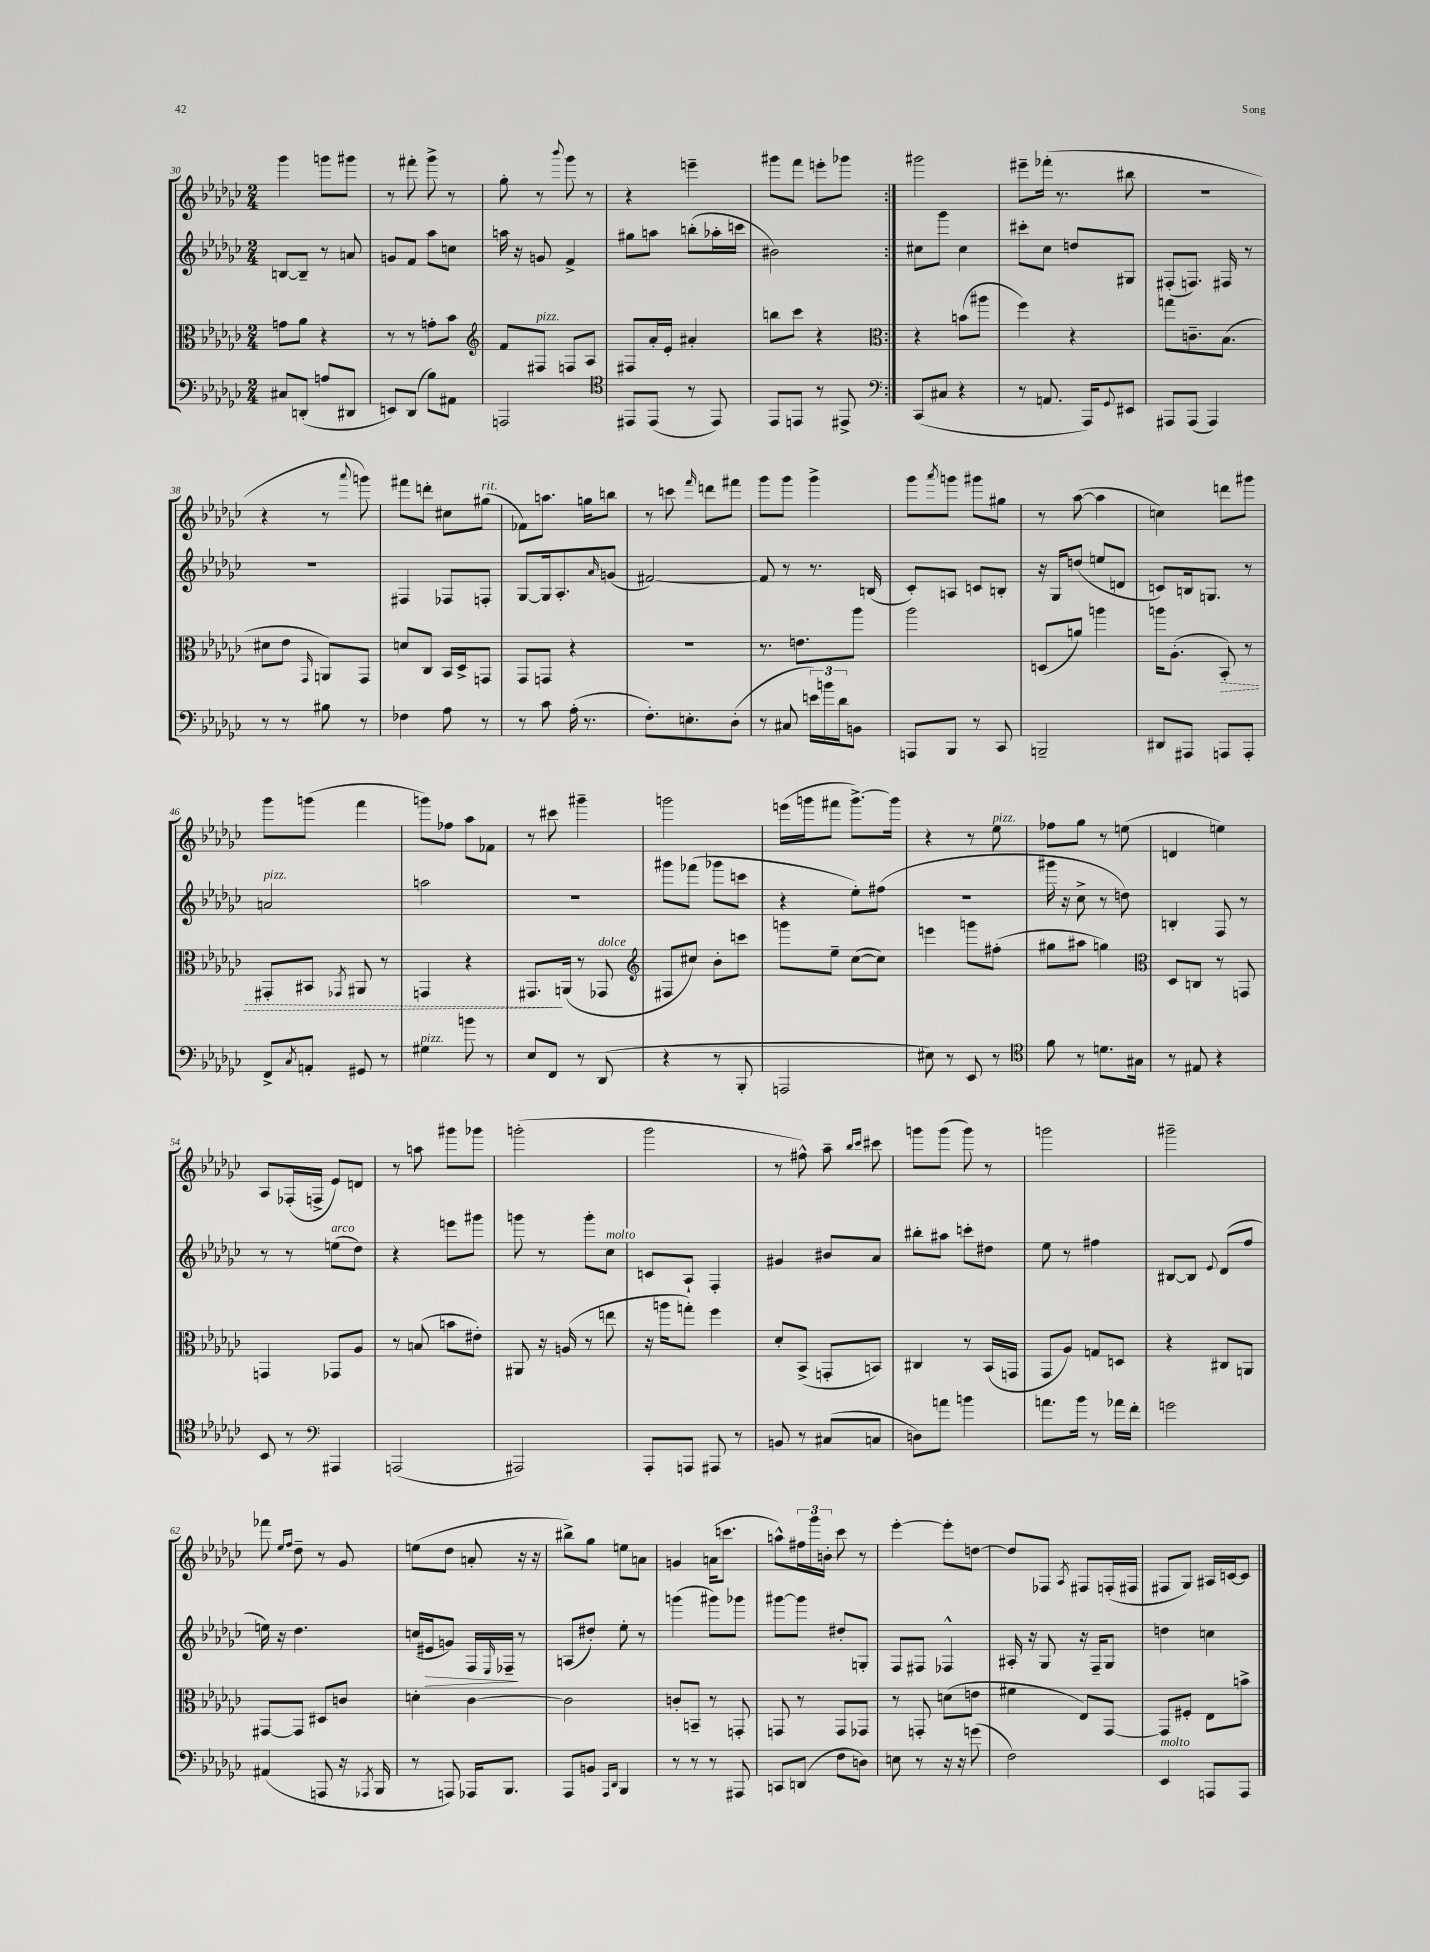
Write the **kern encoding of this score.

**kern	**kern	**dynam	**kern	**dynam	**kern
*part4	*part3	*part3	*part2	*part2	*part1
*staff4	*staff3	*staff3	*staff2	*staff2	*staff1
*clefF4	*clefC3	*	*clefG2	*	*clefG2
*k[b-e-a-d-g-c-]	*k[b-e-a-d-g-c-]	*	*k[b-e-a-d-g-c-]	*	*k[b-e-a-d-g-c-]
*M2/4	*M2/4	*	*M2/4	*	*M2/4
=30	=30	=30	=30	=30	=30
8C#X/L	8gn\L	.	[8Bn/L	.	4ggg-\
(8DDn'/J	8a-\J	.	8B~/J]	.	.
8An/L	4r	.	8r	.	8gggn\L
8DD#X/J	.	.	8an/	.	8ggg#X\J
=31	=31	=31	=31	=31	=31
8EEn/L)	8r	.	8gn/L	.	8r
(8DD-/J	8r	.	8f/J	.	8fff#X'\
8B-\L)	8gn'\L	.	8aa-\L	.	8ggg-^\
8AA#X\J	8b-\J	.	8ccn\J	.	8r
=32	=32	=32	=32	=32	=32
*	*clefG2	*	*	*	*
2AAAn/	8f/L	.	16aan\	.	8gg-'\
.	.	.	16r	.	.
!	!LO:TX:a:i:t=pizz.	!	!	!	!
.	8F#X/J	.	8gn/	.	8r
.	.	.	.	.	8qqbbb-/
.	8Fn/L	.	4f^/	.	8ggg-\
.	8A-/J	.	.	.	8r
=33	=33	=33	=33	=33	=33
*clefC4	*	*	*	*	*
8EE#X/L	8F#X/L	.	8gg#X\L	.	4r
(8EE#/J	16a-'/L	.	8aan\J	.	.
.	16e-'/JJ	.	.	.	.
8r	4a#X'/	.	(8bbn'\L	.	4eeen~\
8EE#/)	.	.	16aa-X'\L	.	.
.	.	.	16cccn\JJ	.	.
=34	=34	=34	=34	=34	=34
8EE-/L	8bbn\L	.	2b#X\)	.	8ggg#X\L
8EEn/J	8ccc-\J	.	.	.	8fff\J
8r	4r	.	.	.	8eeen'\L
8EE#X^/	.	.	.	.	8ggg-X\J
=35:|!	=35:|!	=35:|!	=35:|!	=35:|!	=35:|!
*clefF4	*clefC3	*	*	*	*
(8CC-/L	4r	.	8cc#X\L	.	2ggg#X\
8C#X/J	.	.	8ggg-\J	.	.
4r	(8bn\L	.	4cc#\	.	.
.	8aa#X\J	.	.	.	.
=36	=36	=36	=36	=36	=36
8r	4ff\)	.	8ccc#X'\L	.	8eee#X~\L
8.AAn/	.	.	8cc-\J	.	(16fff-X'\Jk
.	.	.	.	.	8.r
.	4r	.	8ddn/L	.	.
16AAA-/KL)	.	.	.	.	.
8qqGG-/	.	.	.	.	.
8EE#X/J	.	.	8G#X/J	.	8bb#X\
=37	=37	=37	=37	=37	=37
8AAA#X/L	8ggn\L	.	(8F#X'/L	.	2r
(8AAA#/J	8.cn~\	.	8.Fn/J)	.	.
4AAA#/)	.	.	.	.	.
.	(8.B-\J	.	16F#X/	.	.
.	.	.	8r	.	.
!!LO:LB:g=z
=38	=38	=38	=38	=38	=38
8r	8d#X\L	.	2r	.	4r
8r	8e-\J	.	.	.	.
.	16qqGG-/	.	.	.	.
8B#X\	8AAn/L)	.	.	.	8r
.	.	.	.	.	8qqaaa-/
8r	8GG-/J	.	.	.	8gggn\)
=39	=39	=39	=39	=39	=39
4F-X\	8dn/L	.	4F#X/	.	8fff#X\L
.	8C-/J	.	.	.	8dddn'\J
8A-\	16BB-/LL	.	8F-X/L	.	8cc#X\L
.	16D-^/J	.	.	.	.
!	!	!	!	!	!LO:TX:a:i:t=rit.
8r	8GGn/J	.	8Fn'/J	.	(8gg#X\J
=40	=40	=40	=40	=40	=40
8r	8GG-/L	.	[8G-/L	.	8f-X\L)
8c-\	8GGn/J	.	16G-/k]	.	8.aan\J
.	.	.	8.A-'/	.	.
(16A-'\	4r	.	.	.	.
8.r	.	.	.	.	16ggn\KL
.	.	.	16qqa-/	.	.
.	.	.	(8gn/J	.	8bbn\J
=41	=41	=41	=41	=41	=41
8.F'\L)	2r	.	[2f#X/)	.	8r
.	.	.	.	.	8cccn\
8.En'\	.	.	.	.	.
.	.	.	.	.	16qqfff/
.	.	.	.	.	8dddn\L
(8D-'\J	.	.	.	.	8fff#X\J
=42	=42	=42	=42	=42	=42
8r	8.r	.	8f#/]	.	8ggg-\L
8C#X/	.	.	8r	.	8ggg-\J
.	8.en\L	.	.	.	.
24en\LL)	.	.	8.r	.	4ggg-^\
24bn\	.	.	.	.	.
24d-\J	.	.	.	.	.
8BBn\J	8aa-\J	.	.	.	.
.	.	.	(16Bn/	.	.
=43	=43	=43	=43	=43	=43
8AAAn/L	2aa-\	.	8c-'/L)	.	8ggg-\L
.	.	.	.	.	8qaaa-/
8BBB-/J	.	.	8An/J	.	8gggn\J
8r	.	.	8cn/L	.	8ggg#X\L
8CC-/	.	.	8Bn'/J	.	8gg#X\J
=44	=44	=44	=44	=44	=44
2BBBn~/	(8Dn/L	.	16r	.	8r
.	.	.	16G-/KL	.	.
.	8an/J)	.	(8ddn/J	.	([8aa-\
.	4aan\	.	8een/L	.	4aa-\]
.	.	.	8dn/J	.	.
=45	=45	=45	=45	=45	=45
8DD#X/L	16aan\KL	.	8cn/L)	.	4ccn\)
.	(8.A-'\J	.	.	.	.
8AAA#X/J	.	.	16Bn/k	.	.
.	.	.	8.Gn/J	.	.
!	!	!LO:HP:b	!	!	!
8AAAn/L	8BB-'/)	>	.	.	8dddn\L
8AAA'/J	8r	.	8r	.	8ggg#X\J
!!LO:LB:g=z
=46	=46	=46	=46	=46	=46
!	!	!	!LO:TX:a:i:t=pizz.	!	!
8FF^/L	8GG#X'/L	.	2an/	.	8ggg-\L
8qC-/	.	.	.	.	.
8AAn'/J	8BB#X/J	.	.	.	(8gggn\J
.	8qGG-X/	.	.	.	.
8GG#X/	8AA#X/	.	.	.	4fff\
8r	8r	.	.	.	.
=47	=47	=47	=47	=47	=47
!LO:TX:a:i:t=pizz.	!	!	!	!	!
4G#X\	4GGn/	.	2aan\	.	8gggn\L)
.	.	.	.	.	8ff-X\J
8bn\	4r	.	.	.	8aa-\L
8r	.	.	.	.	8f-X\J
=48	=48	=48	=48	=48	=48
8E-/L	8.GG#X/L	.	2r	.	8r
8FF/J	.	.	.	.	8ccc#X\
.	(16AAn/Jk	]	.	.	.
8r	8r	.	.	.	4ggg#X~\
!	!LO:TX:a:i:t=dolce	!	!	!	!
(8DD-/	8GG-X/	.	.	.	.
=49	=49	=49	=49	=49	=49
*	*clefG2	*	*	*	*
4r	8F#X/L	.	8ggg#X\L	.	2gggn\
.	8cc#X/J)	.	(8fff-X\J	.	.
8r	8b-'\L	.	8ggg-X\L	.	.
8BBB-'/	8cccn\J	.	8cccn\J	.	.
=50	=50	=50	=50	=50	=50
2AAAn/	8gggn\L	.	4r	.	(16eeen\LL
.	.	.	.	.	16gggn\J
.	8ee-~\J	.	.	.	8fff#X\J
.	([8cc-\L	.	8ee-'\L)	.	[8.ggg^\L)
.	8cc-\J])	.	(8ff#X\J	.	.
.	.	.	.	.	16ggg\Jk]
=51	=51	=51	=51	=51	=51
8E#X\)	4eeen\	.	2r	.	4r
8r	.	.	.	.	.
8EE-/	8gggn\L	.	.	.	8r
!	!	!	!	!	!LO:TX:a:i:t=pizz.
8r	(8ff#X'\J	.	.	.	8ee-\
=52	=52	=52	=52	=52	=52
*clefC4	*	*	*	*	*
8f\	8gg#X\L	.	16ggg#X\	.	8ff-X\L
.	.	.	16r	.	.
8r	8aa#X\J	.	8cc-^\	.	8gg-\J
8.dn\L	4ggn\)	.	8r	.	8r
.	.	.	8ddn\)	.	(8een\
16G#X\Jk	.	.	.	.	.
=53	=53	=53	=53	=53	=53
*	*clefC3	*	*	*	*
8r	8D-/L	.	4Bn'/	.	4dn/
8E#X/	8Cn/J	.	.	.	.
4r	8r	.	8F/	.	4een\)
.	8GGn/	.	8r	.	.
!!LO:LB:g=z
=54	=54	=54	=54	=54	=54
8BB-/	4GGn/	.	8r	.	8A-/L
8r	.	.	8r	.	(16F-X'/L
.	.	.	.	.	16Fn^/JJ
*clefF4	*	*	*	*	*
!	!	!	!LO:TX:a:i:t=arco	!	!
4AAA#X/	8GG-X/L	.	(8een\L	.	8e-/L)
.	8A-/J	.	8dd-\J)	.	8dn/J
=55	=55	=55	=55	=55	=55
(2AAAn/	8r	.	4r	.	8r
.	(8Bn/	.	.	.	8aan\
.	8bn\L	.	8eeen\L	.	8ggg#X\L
.	8e#X'\J)	.	8ggg#X\J	.	8ggg-X\J
=56	=56	=56	=56	=56	=56
2AAA#X/)	8AA#X/	.	8gggn\	.	(2gggn'\
.	16r	.	8r	.	.
.	(16An/	.	.	.	.
.	8r	.	8ggg'\L	.	.
!	!	!	!LO:TX:a:i:t=molto	!	!
.	8een\	.	8cc-\J	.	.
=57	=57	=57	=57	=57	=57
8AAA-'/L	16r	.	8cn/L	.	2ggg-\
.	16aan\KL	.	.	.	.
8AAAn/J	8ggn'\J)	.	8A-`/J	.	.
8AAA#X/	4ff\	.	4F'/	.	.
8r	.	.	.	.	.
=58	=58	=58	=58	=58	=58
8BBn/	8d-'/L	.	4g#X/	.	8r
8r	(8BB-^/J	.	.	.	8ff#X^^\)
(8C#X/L	8GGn'/L	.	8b#X/L	.	8aa-~\
.	.	.	.	.	16qqbb-/LL
.	.	.	.	.	16qqccc-/JJ
8Cn/J	8BBn/J)	.	8a-/J	.	8ccc#X\
=59	=59	=59	=59	=59	=59
8Dn\L)	4C#X/	.	8bb#X'\L	.	8gggn\L
8an\J	.	.	8aa#X\J	.	(8ggg\J
4bn\	8r	.	8cccn'\L	.	8ggg\)
.	(16BB-/LL	.	8dd#X\J	.	8r
.	16GGn/JJ	.	.	.	.
=60	=60	=60	=60	=60	=60
8.an\L	8GG-/L	.	8ee-\	.	2gggn\
.	8A-/J)	.	8r	.	.
16b-\Jk	.	.	.	.	.
8r	8Gn/L	.	4ff#X\	.	.
16a-X\LL	8Dn/J	.	.	.	.
16f'\JJ	.	.	.	.	.
=61	=61	=61	=61	=61	=61
2gn\	4r	.	[8B#X/L	.	2ggg#X~\
.	.	.	8B#/J]	.	.
.	.	.	8qqe-/	.	.
.	8C#X/L	.	(8d-/L	.	.
.	8AAn/J	.	8ff/J	.	.
!!LO:LB:g=z
=62	=62	=62	=62	=62	=62
(4AA#X/	[8GG#X/L	.	16een\)	.	8fff-X\
.	.	.	16r	.	.
.	.	.	.	.	16qqee-/LL
.	.	.	.	.	16qqff/JJ
.	8GG#/J]	.	4.dd-\	.	8dd-~\
8AAAn/	8D#X/L	.	.	.	8r
16r	8cn/J	.	.	.	8g-/
8qAAA-X/	.	.	.	.	.
16BBB-/	.	.	.	.	.
=63	=63	=63	=63	=63	=63
8r	4dn'\	.	(16ccn/LL	.	(8een\L
!	!	!	!	!LO:HP:b	!
.	.	.	16e#X/J	>	.
8AAAn/)	.	.	8gn/J)	.	8dd-\J
16AAA-X/KL	[4c-\	.	16F/LL	.	8an'/
.	.	.	16qqE-/	.	.
8.BBB-/J	.	.	16F-X~/JJ	.	.
.	.	.	8r	]	16r
.	.	.	.	.	16r
=64	=64	=64	=64	=64	=64
8AAA-/L	2c-\]	.	(8An/L	.	8bb#X^\L)
8BBn/J	.	.	8dd#X'/J)	.	8gg-\J
16qqAAA-/LL	.	.	.	.	.
16qqDD-/JJ	.	.	.	.	.
4BBB-/	.	.	8ee-'\	.	8een\L
.	.	.	8r	.	8an\J
=65	=65	=65	=65	=65	=65
8r	8cn'/L	.	(4gggn\	.	4gn/
8r	8BBn~/J	.	.	.	.
8r	8r	.	8ggg#X\L)	.	(16an\KL
.	.	.	.	.	8.cccn\J
8AAA#X/	8GGn'/	.	8ggg-X\J	.	.
=66	=66	=66	=66	=66	=66
8CCn/L	8GGn/	.	[8ggg#X\L	.	8aan^^\L)
(8DDn/J	8r	.	8ggg#\J]	.	24ff#X\L
.	.	.	.	.	24ggg-\
.	.	.	.	.	24bn'\JJ
8F\L	8GG/L	.	8dd#X'/L	.	8ccc-\
8Dn\J)	8GG-X/J	.	8Gn'/J	.	8r
=67	=67	=67	=67	=67	=67
8En\	8r	.	8F/L	.	[4eee-'\
8r	8GGn'/	.	8F#X/J	.	.
16r	(8dn\L	.	4F-X^^/	.	8eee-'\L]
16r	.	.	.	.	.
(8gn\	8en\J	.	.	.	[8ddn\J
=68	=68	=68	=68	=68	=68
2F\)	4f#X\	.	16A#X'/	.	8dd/L]
.	.	.	16r	.	.
.	.	.	8G-/	.	8F-X/J
.	.	.	.	.	8qA-/
.	8E-/L)	.	16r	.	8F#X/L
.	.	.	16F~/KL	.	.
.	[8GG-/J	.	8G-/J	.	(16Fn'/L
.	.	.	.	.	16F#X/JJ
=69	=69	=69	=69	=69	=69
!LO:TX:a:i:t=molto	!	!	!	!	!
4EE-/	8GG-/L]	.	4ddn\	.	8F#X/L
.	8F#X'/J	.	.	.	8G-/J)
8AAAn/L	8E-\L	.	4ccn\	.	16A#X/LL
.	.	.	.	.	[16cn/J
8AAA/J	8bn^\J	.	.	.	8c/J]
==	==	==	==	==	==
*-	*-	*-	*-	*-	*-
